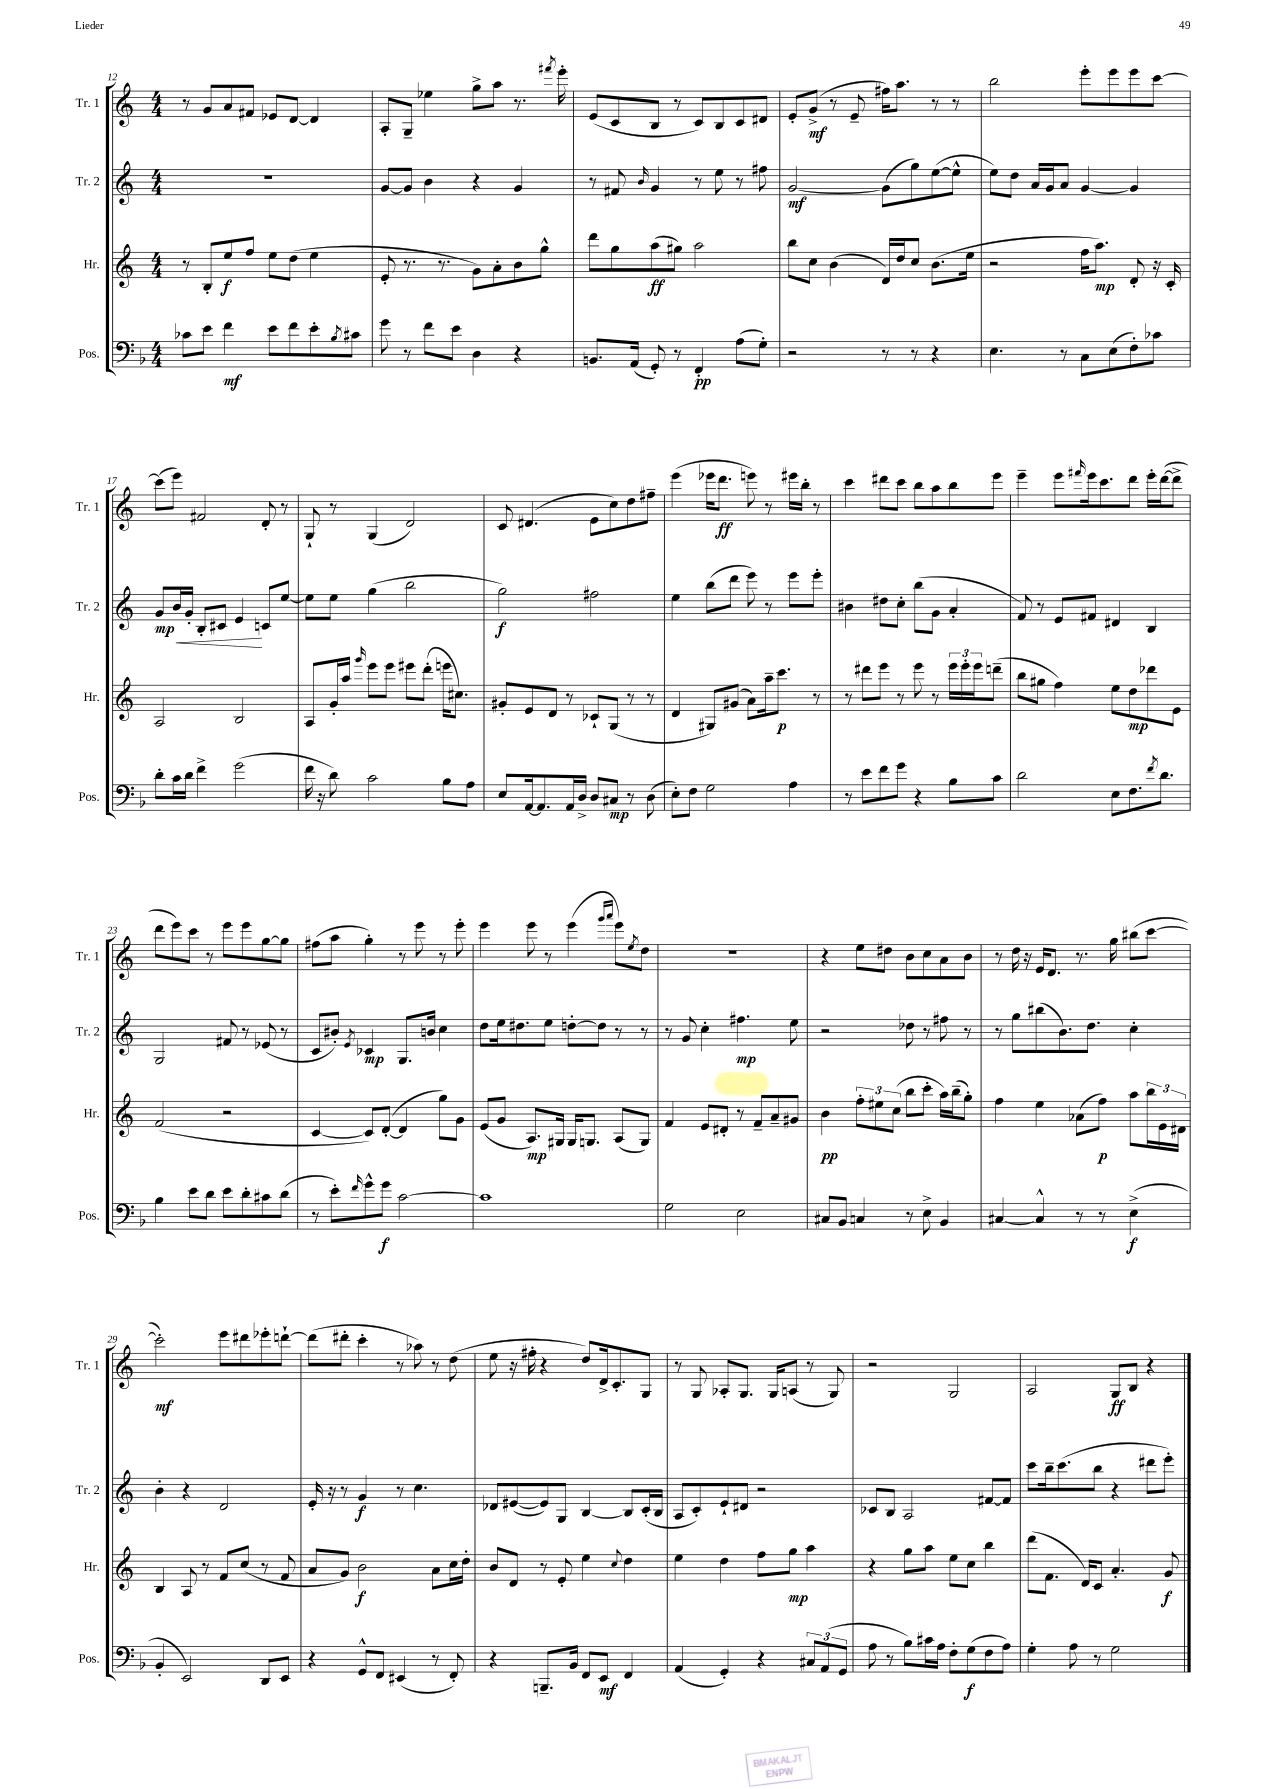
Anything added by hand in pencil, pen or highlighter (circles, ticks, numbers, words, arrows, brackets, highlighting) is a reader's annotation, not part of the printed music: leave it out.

**kern	**dynam	**kern	**dynam	**kern	**dynam	**kern	**dynam
*part4	*part4	*part3	*part3	*part2	*part2	*part1	*part1
*staff4	*staff4	*staff3	*staff3	*staff2	*staff2	*staff1	*staff1
*I"Pos.	*	*I"Hr.	*	*I"Tr. 2	*	*I"Tr. 1	*
*I'Pos.	*	*I'Hr.	*	*I'Tr. 2	*	*I'Tr. 1	*
*clefF4	*	*clefG2	*	*clefG2	*	*clefG2	*
*k[b-]	*	*k[]	*	*k[]	*	*k[]	*
*M4/4	*	*M4/4	*	*M4/4	*	*M4/4	*
=12	=12	=12	=12	=12	=12	=12	=12
8c-X\L	.	8r	.	1r	.	8r	.
8e\J	.	8B'/L	.	.	.	8g/L	.
4f\	mf	8ee/	f	.	.	8a/	.
.	.	8ff/J	.	.	.	8f#X/J	.
8e\L	.	8ee\L	.	.	.	8e-X/L	.
8f\	.	(8dd\J	.	.	.	[8d/J	.
8e'\	.	4ee\	.	.	.	4d/]	.
8qB-/	.	.	.	.	.	.	.
8c#X\J	.	.	.	.	.	.	.
=13	=13	=13	=13	=13	=13	=13	=13
8g\	.	8e'/	.	[8g/L	.	8A'/L	.
8r	.	8.r	.	8g/J]	.	8G~/J	.
8f\L	.	.	.	4b\	.	4ee-X\	.
.	.	8.r	.	.	.	.	.
8e\J	.	.	.	.	.	.	.
4D\	.	8g\L)	.	4r	.	8gg^\L	.
.	.	8a'\	.	.	.	8aa\J	.
4r	.	8b\	.	4g/	.	8.r	.
.	.	8gg^^\J	.	.	.	.	.
.	.	.	.	.	.	8qfff#X/	.
.	.	.	.	.	.	16eee'\	.
=14	=14	=14	=14	=14	=14	=14	=14
8.BBn/L	.	8ddd\L	.	8r	.	(8e/L	.
.	.	8gg\	.	8f#X/	.	8c/	.
(16AA/Jk	.	.	.	.	.	.	.
.	.	.	.	16qqb/	.	.	.
8GG'/)	.	(8aa\	ff	4g/	.	8B/J	.
8r	.	8gg#X\J)	.	.	.	8r	.
4FF'/	pp	2aa\	.	8r	.	8c/L)	.
.	.	.	.	8ee\	.	8B/	.
(8A\L	.	.	.	8r	.	8c/	.
8G'\J)	.	.	.	8ff#X\	.	8d#X/J	.
=15	=15	=15	=15	=15	=15	=15	=15
2r	.	8bb\L	.	[2g/	mf	8e'/L	.
.	.	8cc\J	.	.	.	(8g^/J	mf
.	.	(4b\	.	.	.	8r	.
.	.	.	.	.	.	8e~/	.
8r	.	16d/LL)	.	(8g\L]	.	16ff#X\KL)	.
.	.	16dd/J	.	.	.	8.aa\J	.
8r	.	8cc/J	.	8gg\)	.	.	.
4r	.	(8.b\L	.	([8ee\	.	8r	.
.	.	.	.	8ee^^\J]	.	8r	.
.	.	16ee\Jk	.	.	.	.	.
=16	=16	=16	=16	=16	=16	=16	=16
4.E\	.	2r	.	8ee\L)	.	2bb\	.
.	.	.	.	8dd\J	.	.	.
.	.	.	.	16a/LL	.	.	.
.	.	.	.	16g/J	.	.	.
8r	.	.	.	8a/J	.	.	.
8C\L	.	16ff\KL	.	[4g/	.	8eee'\L	.
.	.	8.aa\J)	mp	.	.	.	.
(8E\	.	.	.	.	.	8eee\	.
8F'\)	.	8d'/	.	4g/]	.	8eee\	.
8c-X\J	.	16r	.	.	.	[8ccc\J	.
.	.	16c'/	.	.	.	.	.
!!LO:LB:g=z
=17	=17	=17	=17	=17	=17	=17	=17
!	!	!	!	!	!LO:HP:b	!	!
8d'\L	.	2A/	.	8g/L	< mp	(8ccc\L]	.
16c\L	.	.	.	16b/L	.	8eee\J)	.
16d\JJ	.	.	.	16g'/JJ	.	.	.
4f^\	.	.	.	8B'/L	.	2f#X/	.
.	.	.	.	8c#X/J	.	.	.
(2g\	.	2B/	.	4e/	.	.	.
.	.	.	.	8cn/L	[	8d'/	.
.	.	.	.	[8ee/J	.	8r	.
=18	=18	=18	=18	=18	=18	=18	=18
16f\	.	8A/L	.	8ee\L]	.	8G`/	.
16r	.	.	.	.	.	.	.
8d\)	.	16g'/L	.	8ee\J	.	8r	.
.	.	16aa/JJ	.	.	.	.	.
.	.	16qqggg/	.	.	.	.	.
2c\	.	8eee\L	.	(4gg\	.	(4G/	.
.	.	8eee\J	.	.	.	.	.
.	.	8eee#X\L	.	2bb\	.	2d/)	.
.	.	(8ddd'\J	.	.	.	.	.
8B-\L	.	16eeen\KL	.	.	.	.	.
.	.	8.cc#X\J)	.	.	.	.	.
8A\J	.	.	.	.	.	.	.
=19	=19	=19	=19	=19	=19	=19	=19
8E/L	.	8g#X'/L	.	2gg\)	f	8c/	.
[16AA/k	.	8e/	.	.	.	(4.d#X/	.
8.AA/]	.	.	.	.	.	.	.
.	.	8d/J	.	.	.	.	.
16AA/L	.	8r	.	.	.	.	.
16D^/JJ	.	.	.	.	.	.	.
8D/L	.	8c-X`/L	.	2ff#X\	.	8e\L	.
8C#X/J	mp	(8G/J	.	.	.	8cc\)	.
8r	.	8r	.	.	.	8dd\	.
(8D\	.	8r	.	.	.	8ff#X~\J	.
=20	=20	=20	=20	=20	=20	=20	=20
8E'\L)	.	4d/	.	4ee\	.	(4eee\	.
8F\J	.	.	.	.	.	.	.
2G\	.	8G#X/L)	.	(8bb\L	.	16eee-X\KL	.
.	.	.	.	.	.	8.ddd\J	ff
.	.	(8g#X/J	.	8ddd\J	.	.	.
.	.	8a\L)	.	8eee\)	.	8eeen\)	.
.	.	16aa~\k	.	8r	.	8r	.
.	.	8.ccc\J	p	.	.	.	.
4A\	.	.	.	8eee\L	.	16eee#X\LL	.
.	.	.	.	.	.	16bb'\JJ	.
.	.	8r	.	8eee'\J	.	8r	.
=21	=21	=21	=21	=21	=21	=21	=21
8r	.	8r	.	4b#X\	.	4ccc\	.
8e\L	.	8ddd#X\L	.	.	.	.	.
8f\	.	8eee\J	.	8dd#X\L	.	8ddd#X\L	.
8g\J	.	8r	.	8cc'\J	.	8ccc\J	.
4r	.	8eee\	.	(8bb\L	.	8bb\L	.
.	.	8r	.	8g\J	.	8aa\	.
8B-\L	.	24eee\LL	.	4a'/	.	8bb\	.
.	.	24eee'\	.	.	.	.	.
.	.	24eee\J	.	.	.	.	.
8c\J	.	(8dddn~\J	.	.	.	8eee\J	.
=22	=22	=22	=22	=22	=22	=22	=22
2d\	.	8bb\L	.	8f/)	.	4eee~\	.
.	.	8gg#X\J	.	8r	.	.	.
.	.	4ff\)	.	8e/L	.	8eee\L	.
.	.	.	.	.	.	16qqfff#X/	.
.	.	.	.	8f#X/J	.	16eee\k	.
.	.	.	.	.	.	8.ccc\	.
8E\L	.	8ee\L	.	4d#X/	.	.	.
8.F\	.	8dd\	mp	.	.	8ddd\J	.
.	.	8ddd-X\	.	4B/	.	16eee'\LL	.
8qf/	.	.	.	.	.	.	.
8.d\J	.	.	.	.	.	([16ddd\J	.
.	.	8e\J	.	.	.	8ddd^\J]	.
!!LO:LB:g=z
=23	=23	=23	=23	=23	=23	=23	=23
4B-\	.	(2f/	.	2G/	.	8ddd\L	.
.	.	.	.	.	.	8eee\)	.
8e\L	.	.	.	.	.	8ccc\J	.
8d\J	.	.	.	.	.	8r	.
8e\L	.	2r	.	8f#X/	.	8eee\L	.
8d'\	.	.	.	8r	.	8eee\	.
8c#X\	.	.	.	(8e-X/	.	[8gg\	.
(8d\J	.	.	.	8r	.	8gg\J]	.
=24	=24	=24	=24	=24	=24	=24	=24
8r	.	[4c/	.	8c/L	.	(8ff#X\L	.
8e'\L)	.	.	.	8b#X'/J)	.	8aa\J	.
16qqf/	.	.	.	8qe/	.	.	.
8g^^\	.	8c/L])	.	4c-X/	mp	4gg'\)	.
8g\J	f	([8d'/J	.	.	.	.	.
[2c\	.	4d/]	.	8.G/L	.	8r	.
.	.	.	.	.	.	8eee\	.
.	.	.	.	16bn/Jk	.	.	.
.	.	8gg\L)	.	4cc\	.	8r	.
.	.	8g\J	.	.	.	8eee'\	.
=25	=25	=25	=25	=25	=25	=25	=25
1c]	.	(8e/L	.	8dd\L	.	4eee\	.
.	.	8g/J	.	16ee\k	.	.	.
.	.	.	.	8.dd#X\	.	.	.
.	.	8.A/L)	mp	.	.	8eee\	.
.	.	.	.	8ee\J	.	8r	.
.	.	16G#X/Jk	.	.	.	.	.
.	.	16G#/KL	.	[8ddn'\L	.	(4eee\	.
.	.	8.Gn/J	.	.	.	.	.
.	.	.	.	8dd\J]	.	.	.
.	.	.	.	.	.	16qqggg/LL	.
.	.	.	.	.	.	16qqaaa/JJ	.
.	.	(8A/L	.	8r	.	8eee\L)	.
.	.	.	.	.	.	8qee/	.
.	.	8G/J)	.	8r	.	8dd\J	.
=26	=26	=26	=26	=26	=26	=26	=26
2G\	.	4f/	.	8r	.	1r	.
.	.	.	.	8g/	.	.	.
.	.	8e/L	.	4cc'\	.	.	.
.	.	8d#X'/J	.	.	.	.	.
2E\	.	8r	.	4.ff#X\	mp	.	.
.	.	8f~/L	.	.	.	.	.
.	.	8a~/	.	.	.	.	.
.	.	8g#X/J	.	8ee\	.	.	.
=27	=27	=27	=27	=27	=27	=27	=27
8C#X/L	.	4b\	pp	2r	.	4r	.
8BB-/J	.	.	.	.	.	.	.
4Cn/	.	12ff'\L	.	.	.	8ee\L	.
.	.	12ee#X\	.	.	.	.	.
.	.	.	.	.	.	8dd#X\J	.
.	.	(12cc\J	.	.	.	.	.
8r	.	8bb\L	.	8dd-X\	.	8b\L	.
8E^\	.	8ccc'\J	.	8r	.	8cc\	.
4BB-/	.	16aa\LL)	.	8ff#X\	.	8a\	.
.	.	(16bb~\J	.	.	.	.	.
.	.	8gg'\J)	.	8r	.	8b\J	.
=28	=28	=28	=28	=28	=28	=28	=28
[4C#X/	.	4ff\	.	8r	.	8r	.
.	.	.	.	8gg\L	.	16dd\	.
.	.	.	.	.	.	16r	.
4C#^^/]	.	4ee\	.	(8bb#X\	.	16e/KL	.
.	.	.	.	.	.	8.d/J	.
.	.	.	.	8.b\)	.	.	.
8r	.	(8a-X\L	.	.	.	8.r	.
.	.	.	.	8.dd\J	.	.	.
8r	.	8ff\J)	p	.	.	.	.
.	.	.	.	.	.	16gg\	.
(4E^\	f	8aa\L	.	4cc'\	.	(8bb#X\L	.
.	.	24bb\L	.	.	.	[8ccc\J	.
.	.	24e\	.	.	.	.	.
.	.	24d#X\JJ	.	.	.	.	.
!!LO:LB:g=z
=29	=29	=29	=29	=29	=29	=29	=29
4BB-'/	.	4B/	.	4b'\	.	2ccc'\])	mf
2EE/)	.	8A/	.	4r	.	.	.
.	.	8r	.	.	.	.	.
.	.	8f/L	.	2d/	.	8eee\L	.
.	.	(8cc/J	.	.	.	8ddd#X\	.
8DD/L	.	8r	.	.	.	8eee-X'\	.
8EE/J	.	8f/	.	.	.	[8dddn`\J	.
=30	=30	=30	=30	=30	=30	=30	=30
4r	.	8a/L	.	16e'/	.	(8ddd\L]	.
.	.	.	.	16r	.	.	.
.	.	8g/J)	.	8r	.	8ddd#X'\J	.
8GG^^/L	.	2b\	f	4g/	f	4ccc'\	.
8FF/J	.	.	.	.	.	.	.
(4EE#X/	.	.	.	8r	.	8r	.
.	.	.	.	4.cc\	.	8aa-X\)	.
8r	.	8a\L	.	.	.	8r	.
8FF'/)	.	16cc\L	.	.	.	(8dd\	.
.	.	16dd'\JJ	.	.	.	.	.
=31	=31	=31	=31	=31	=31	=31	=31
4r	.	8b/L	.	8d-X/L	.	8ee\	.
.	.	8d/J	.	([8e#X/	.	16r	.
.	.	.	.	.	.	16ff#X'\	.
8.BBBn~/L	.	8r	.	8e#/])	.	4r	.
.	.	8e'/	.	8G/J	.	.	.
16BB-/Jk	.	.	.	.	.	.	.
8FF/L	.	4ee\	.	[4B/	.	8dd/L)	.
8EE/J	mf	.	.	.	.	16d^/k	.
.	.	.	.	.	.	8.c'/	.
.	.	8qqcc/	.	.	.	.	.
4FF/	.	4dd\	.	8B/L]	.	.	.
.	.	.	.	(16c'/L	.	8G/J	.
.	.	.	.	16B/JJ	.	.	.
=32	=32	=32	=32	=32	=32	=32	=32
(4AA/	.	4ee\	.	8A/L	.	8r	.
.	.	.	.	8c'/)	.	8G/	.
4GG'/)	.	4dd\	.	8e`/	.	8A-X'/L	.
.	.	.	.	8d#X/J	.	8.G/J	.
4r	.	8ff\L	.	2r	.	.	.
.	.	.	.	.	.	16G/KL	.
.	.	8gg\J	mp	.	.	(8An/J	.
12C#X/L	.	4aa\	.	.	.	8r	.
(12AA/	.	.	.	.	.	.	.
.	.	.	.	.	.	8G/)	.
12GG/J	.	.	.	.	.	.	.
=33	=33	=33	=33	=33	=33	=33	=33
8A\	.	4r	.	8c-X/L	.	2r	.
8r	.	.	.	8B/J	.	.	.
8B-\L)	.	8gg\L	.	2A/	.	.	.
16c#X\L	.	8aa\J	.	.	.	.	.
16A\JJ	.	.	.	.	.	.	.
8F'\L	.	8ee\L	.	.	.	2G/	.
(8G\	f	8cc\J	.	.	.	.	.
8F\	.	4bb\	.	[8f#X/L	.	.	.
8A\J)	.	.	.	8f#/J]	.	.	.
=34	=34	=34	=34	=34	=34	=34	=34
4G'\	.	(8ddd\L	.	8ccc\L	.	2A/	.
.	.	8.f\J	.	16bb~\k	.	.	.
.	.	.	.	(8.ccc\	.	.	.
8A\	.	.	.	.	.	.	.
.	.	16d/KL)	.	.	.	.	.
8r	.	8c/J	.	8bb\J	.	.	.
2G\	.	4.a'/	.	4r	.	8G/L	ff
.	.	.	.	.	.	8B/J	.
.	.	.	.	8ddd#X\L	.	4r	.
.	.	8g/	f	8eee'\J)	.	.	.
==	==	==	==	==	==	==	==
*-	*-	*-	*-	*-	*-	*-	*-
